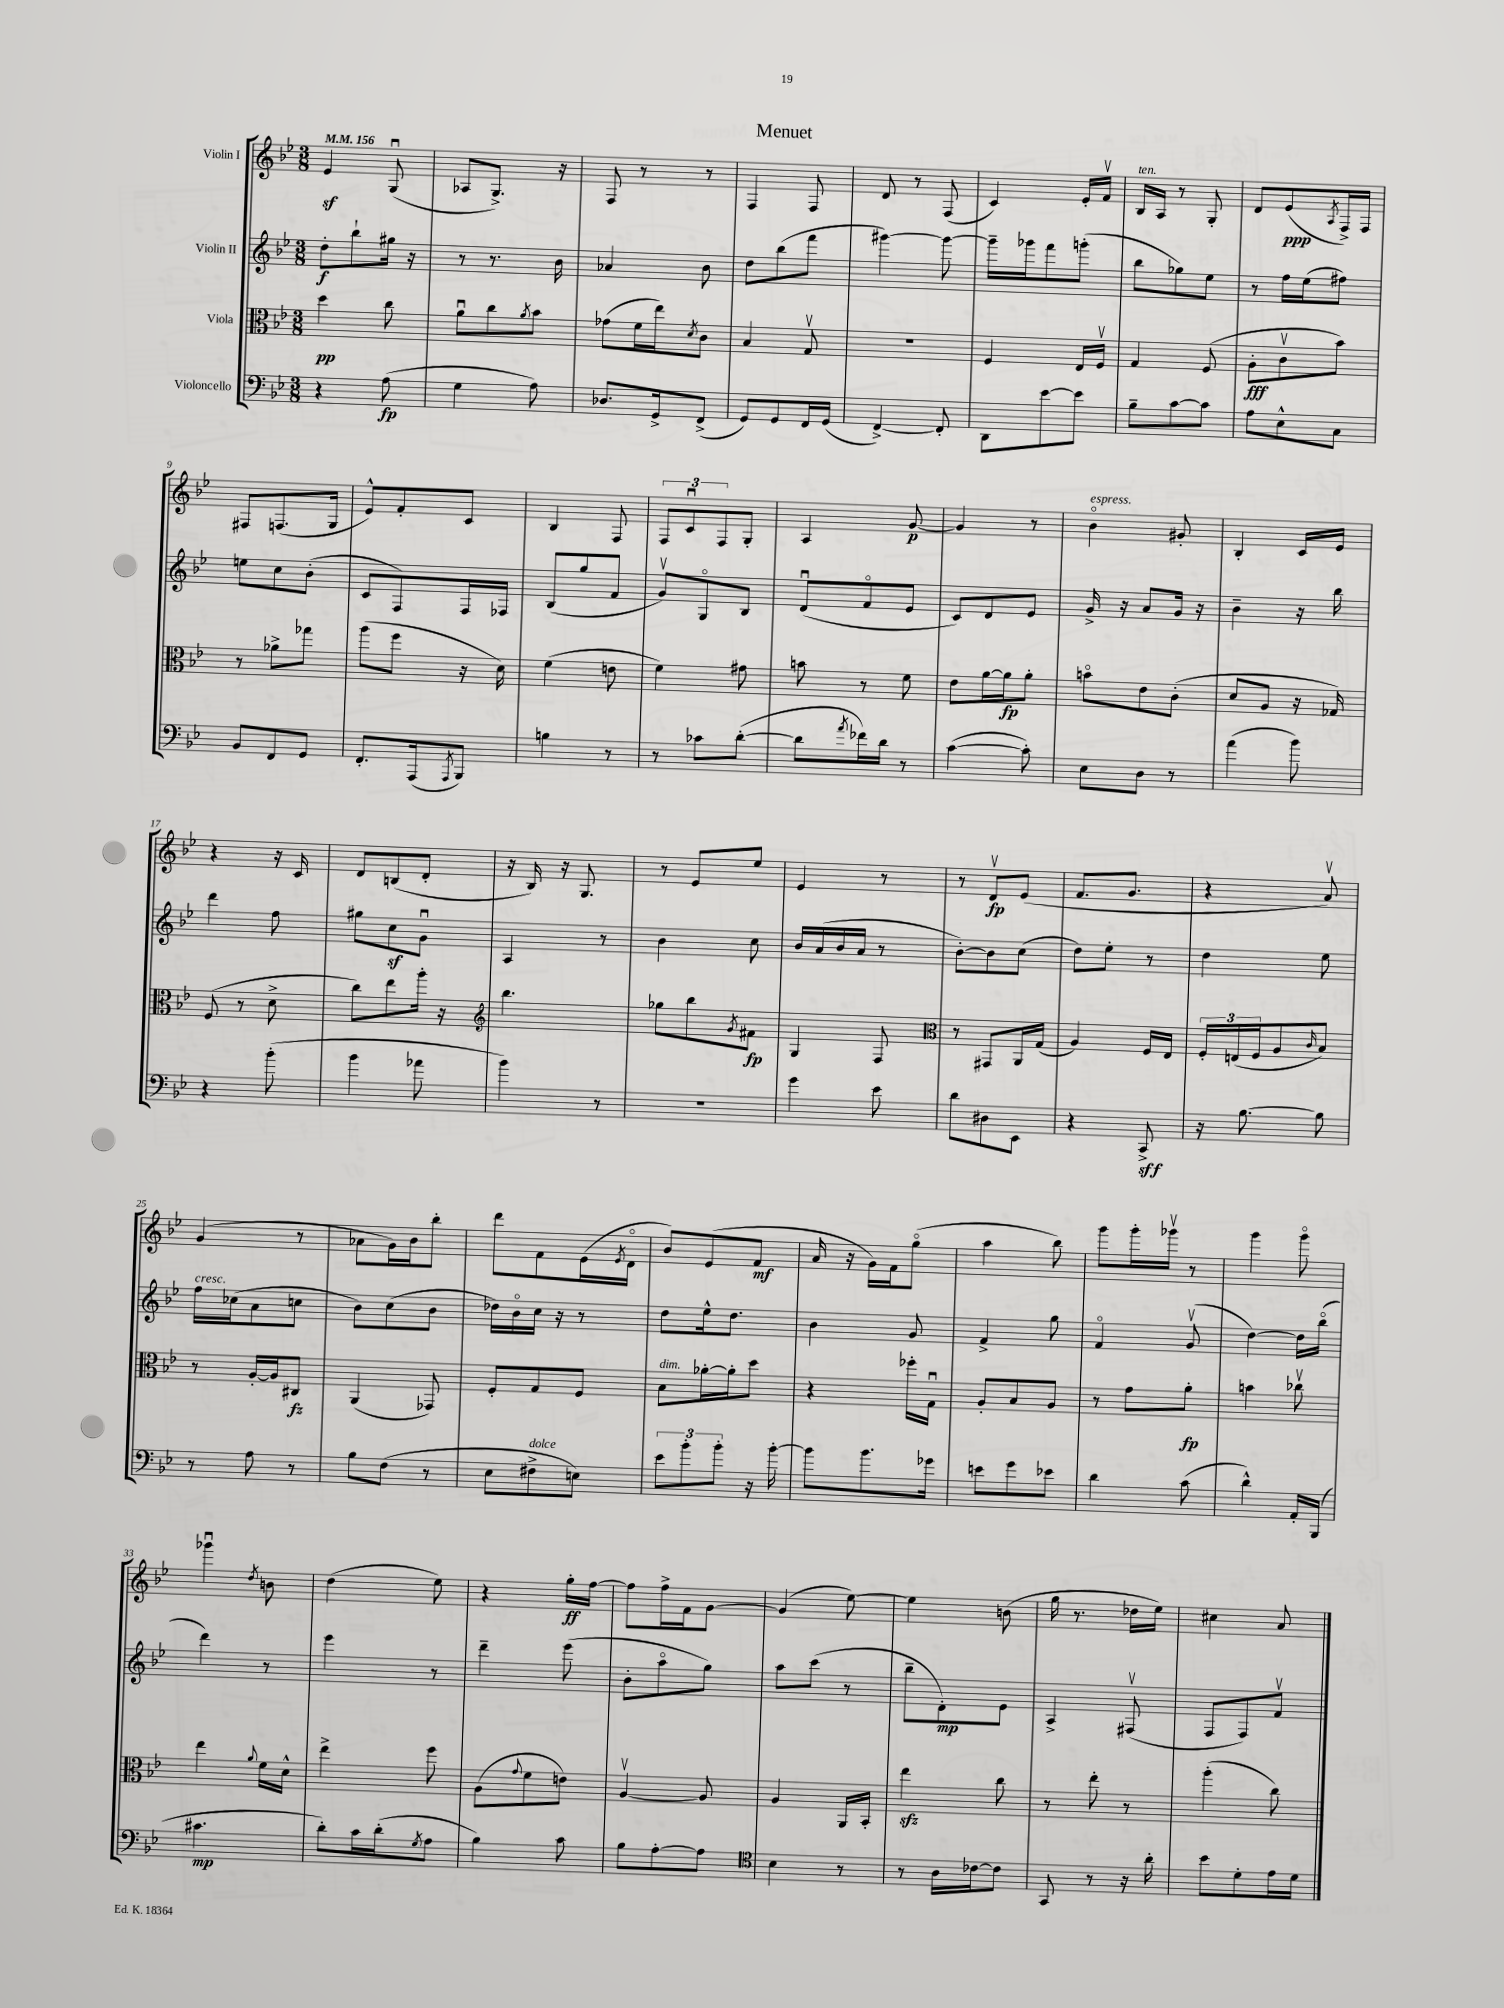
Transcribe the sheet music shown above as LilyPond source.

\header { title = "Menuet" }
<<
\new StaffGroup <<
\new Staff = "s0" \with { instrumentName = "Violin I" } {
    \clef treble \key bes \major \numericTimeSignature \time 3/8 \tempo 4 = 156
    ees'4\sf g8\downbow( |
    aes8 g8.->) r16 |
    f8 r8 r8 |
    f4 f8 |
    d'8 r8 f8( |
    c'4) ees'16-. f'16\upbow |
    bes16^\markup { \italic "ten." } a16 r8 g8-. |
    d'8 ees'8\ppp( \acciaccatura { a8 } f16->) f16 |
    fis8 f8.( g16 |
    ees'8-^) f'8-. c'8 |
    bes4 f8 |
    \tuplet 3/2 { f8 c'8\downbow f8 } g8-. |
    a4 g'8~\p |
    g'4 r8 |
    bes'4\flageolet^\markup { \italic "espress." } gis'8-. |
    bes4-. c'16 ees'16 |
    r4 r16 c'16 |
    d'8 b8( d'8-. |
    r16 bes16) r16 g8. |
    r8 ees'8 ees''8 |
    ees'4 r8 |
    r8 d'8\upbow\fp ees'8( |
    f'8. g'8. |
    r4 a'8\upbow) |
    g'4( r8 |
    aes'8 g'16) bes'16 bes''8-. |
    d'''8 f'8 ees'16( \acciaccatura { ees'8 } d'16\flageolet |
    bes'8) ees'8( f'8\mf |
    a'16 r16 g'16) f'16 g''8\flageolet( |
    a''4 bes''8) |
    g'''8 g'''16-. ges'''16\upbow r8 |
    g'''4 g'''8\flageolet |
    ges'''4\downbow \acciaccatura { d''8 } b'8 |
    d''4( ees''8) |
    r4 g''16-.\ff f''16~ |
    f''8 f''16-> f'16 g'8~ |
    g'4( ees''8~) |
    ees''4 b'8( |
    g''16 r8. des''16 ees''16) |
    cis''4 a'8 \bar "|." |
}
\new Staff = "s1" \with { instrumentName = "Violin II" } {
    \clef treble \key bes \major \numericTimeSignature \time 3/8
    d''8-.\f bes''8-! gis''16 r16 |
    r8 r8. bes'16 |
    aes'4 bes'8 |
    d''8 bes''8( f'''8 |
    gis'''4~) gis'''8~ |
    gis'''16-- ges'''16 f'''8 g'''8-.( |
    bes''8 ges''8) ees''8 |
    r8 f''16 ees''16( fis''8) |
    e''8 c''8 bes'8-.( |
    c'8 f8) f16 fes16 |
    bes8( g''8 f'8 |
    g'8\upbow) g8\flageolet bes8 |
    d'8\downbow( f'8\flageolet ees'8 |
    c'8) d'8 ees'8 |
    g'16-> r16 a'8 g'16 r16 |
    bes'4-- r16 bes''16 |
    d'''4 f''8 |
    gis''8 c''8\sf g'8\downbow |
    a4 r8 |
    bes'4 c''8 |
    bes'16 a'16( bes'16 a'16 r8 |
    bes'8~-.) bes'8 c''8( |
    d''8) ees''8-. r8 |
    d''4 ees''8 |
    f''16^\markup { \italic "cresc." } ces''16( a'8 c''8 |
    bes'8) c''8( bes'8 |
    des''16) bes'16\flageolet c''16 r16 r8 |
    d''8 ees''16-^ d''8. |
    bes'4 g'8 |
    f'4-> g''8 |
    f'4\flageolet g'8\upbow( |
    d''4~) d''16 bes''16\flageolet( |
    d'''4) r8 |
    ees'''4 r8 |
    d'''4-- ees'''8( |
    bes'8-. a''8\flageolet g''8) |
    a''8 c'''8( r8 |
    bes''8-- d'8-.\mp) ees'8 |
    a4-> fis8\upbow( |
    f8 f8) f'8\upbow \bar "|." |
}
\new Staff = "s2" \with { instrumentName = "Viola" } {
    \clef alto \key bes \major \numericTimeSignature \time 3/8
    d''4\pp c''8 |
    a'8\downbow c''8 \acciaccatura { a'8 } bes'8 |
    ges'8( f'16 ees''16) \acciaccatura { d'8 } c'8 |
    bes4 g8\upbow |
    R4. |
    f4 ees16 f16\upbow |
    g4 f8( |
    a8-.\fff c'8\upbow bes'8) |
    r8 aes'8-> ges''8 |
    a''8( f''8 r16 d'16) |
    f'4( e'8 |
    f'4) gis'8 |
    b'8 r8 f'8 |
    ees'8 a'16~ a'16\fp a'8-. |
    b'8\flageolet ees'8 c'8-.( |
    d'8 a8 r16 ges16) |
    f8( r8 d'8-> |
    c''8) ees''8 a''16-. r16 |
    \clef treble bes''4. |
    ges''8 bes''8 \acciaccatura { g'8 } fis'8\fp |
    g4 f8 |
    \clef alto r8 gis,8 a,16 g16( |
    a4) f16 ees16 |
    \tuplet 3/2 { f16-. e16( f16 } a8 \grace { c'16 } bes8) |
    r8 a16~-. a16 cis8\fz |
    a,4( ges,8) |
    f8-. g8 f8 |
    bes8^\markup { \italic "dim." } aes'16~-. aes'16-. d''8 |
    r4 fes''16-. g16\downbow |
    a8-. bes8 a8 |
    r8 g'8 a'8-.\fp |
    b'4 ces''8\upbow |
    ees''4 \appoggiatura { a'8 } f'16 d'16-^ |
    ees''4-> f''8 |
    a8( \appoggiatura { g'8 } f'8 e'8) |
    a4~\upbow a8 |
    a4 a,16 bes,16-. |
    ees''4\sfz c''8 |
    r8 ees''8-. r8 |
    a''4-.( c''8) \bar "|." |
}
\new Staff = "s3" \with { instrumentName = "Violoncello" } {
    \clef bass \key bes \major \numericTimeSignature \time 3/8
    r4 a8\fp( |
    g4 a8) |
    des8. g,16-> f,8->( |
    g,8) g,8 f,16 g,16( |
    f,4~->) f,8-. |
    d,8 ees'8~ ees'8 |
    bes8-- c'8~ c'8 |
    a8 ees8-^ c8 |
    bes,8 f,8 g,8 |
    f,8.-. a,,16( \acciaccatura { a,,8 } bes,,8) |
    b4 r8 |
    r8 ces'8 d'8~-.( |
    d'8 \acciaccatura { a'8 } fes'16) d'16 r8 |
    c'4~( c'8-.) |
    ees8 d8 r8 |
    a'4( bes'8) |
    r4 bes'8-.( |
    bes'4 aes'8 |
    bes'4) r8 |
    R4. |
    g'4 ees'8 |
    d'8 dis8 ees,8 |
    r4 c,8->\sff |
    r16 bes8.~ bes8 |
    r8 a8 r8 |
    bes8 f8( r8 |
    ees8 fis8->^\markup { \italic "dolce" } e8) |
    \tuplet 3/2 { ees'8 bes'8-. bes'8-. } r16 bes'16~-. |
    bes'8 bes'8. ges'16 |
    e'8 g'8 ees'8 |
    d'4 c'8( |
    d'4-^) a,16-. bes,,16( |
    cis'4.\mp |
    d'8-.) c'16 d'16-.( \acciaccatura { g8 } a8 |
    bes4) c'8 |
    bes8 a8~-. a8 |
    \clef tenor bes4 r8 |
    r8 a16 ces'16~ ces'8 |
    g,8 r8 r16 a'16-. |
    bes'8 d'8-. ees'16 d'16 \bar "|." |
}
>>
>>
